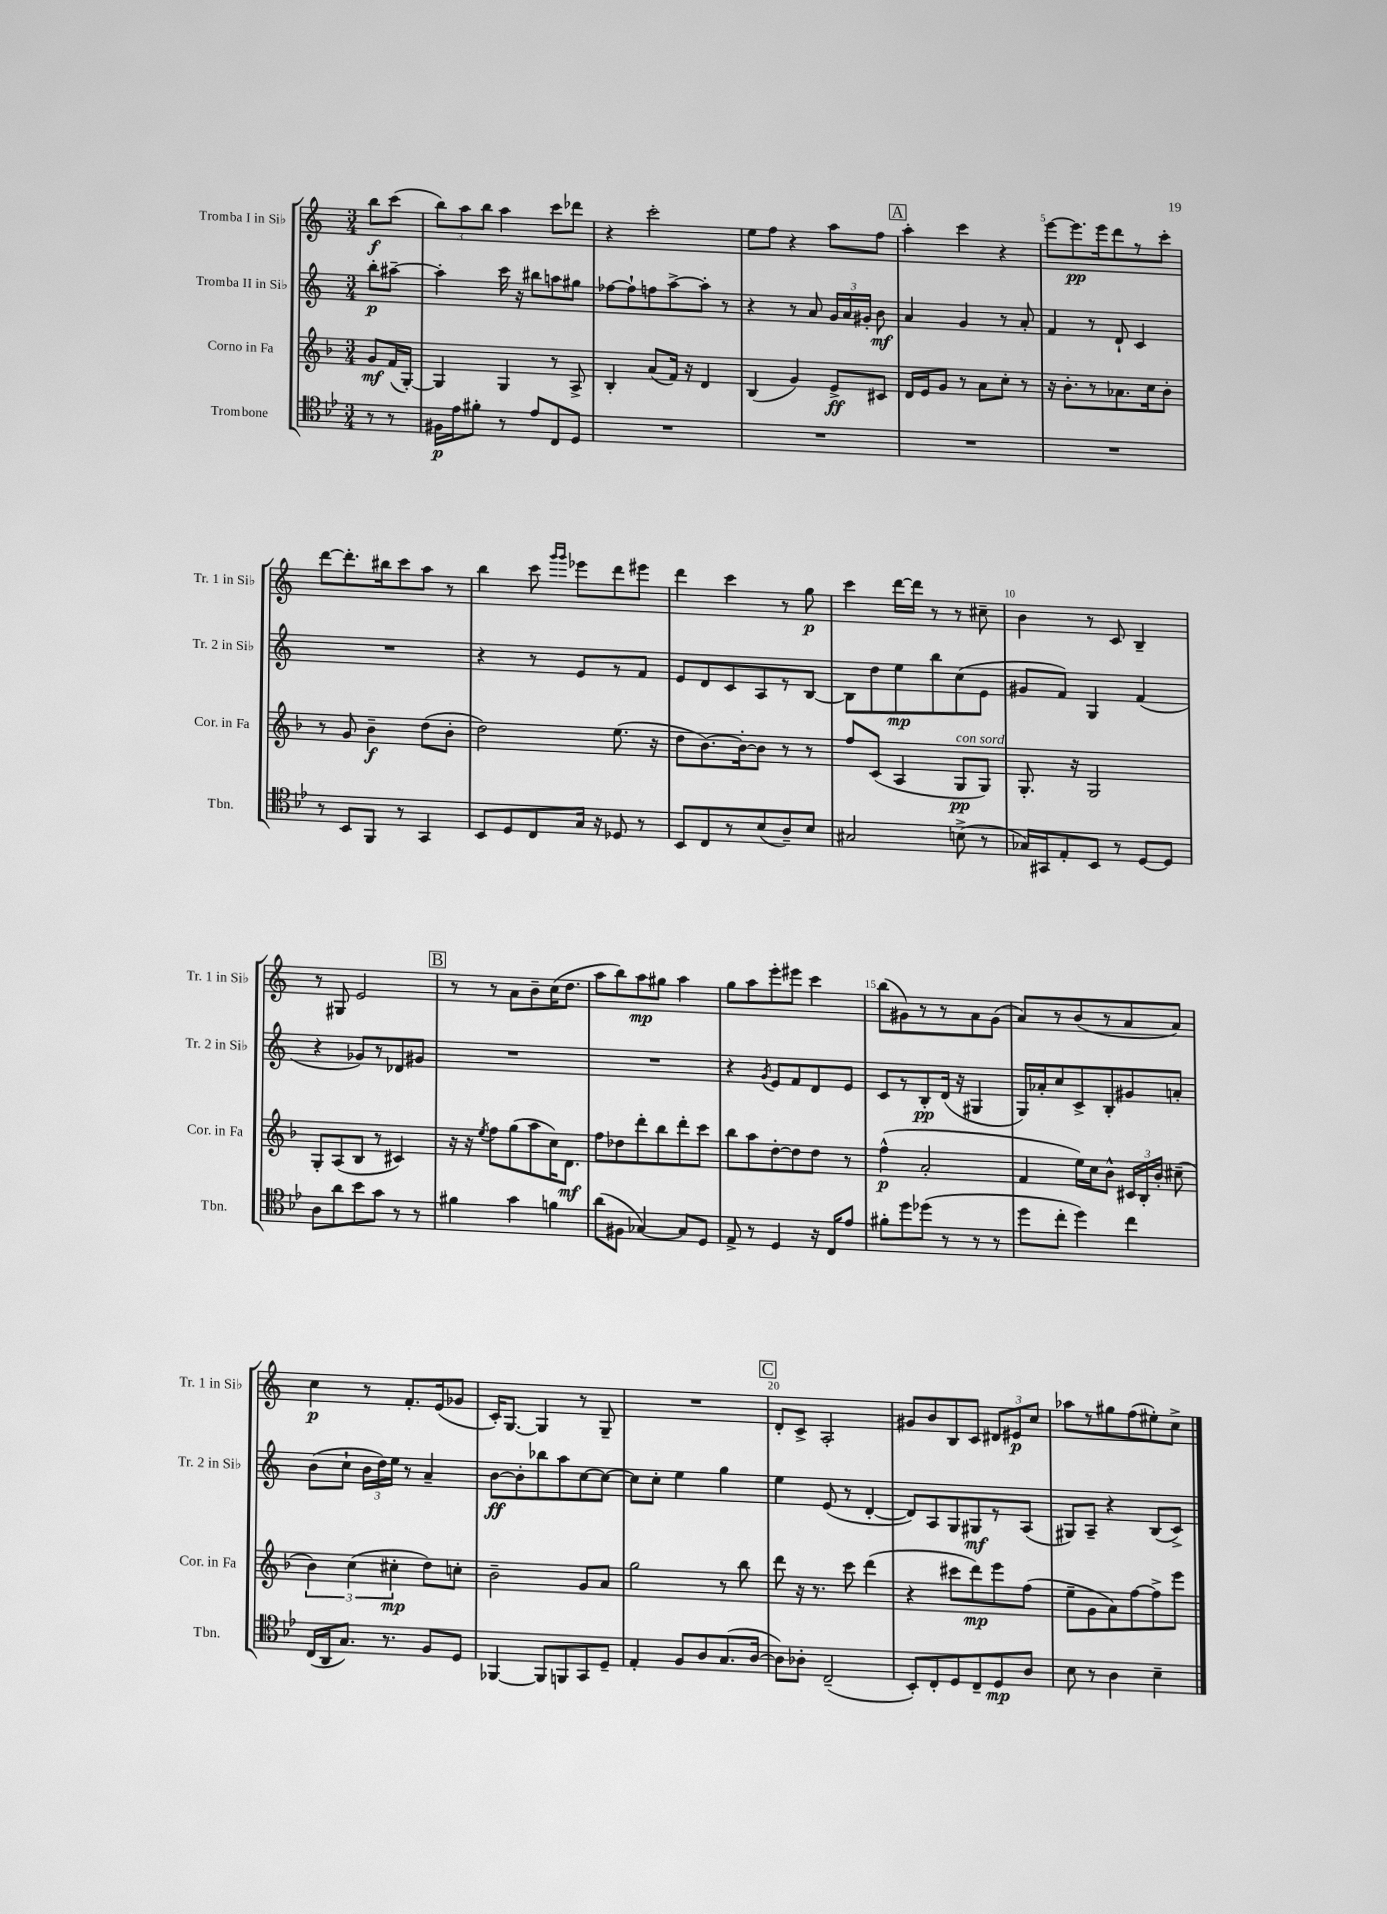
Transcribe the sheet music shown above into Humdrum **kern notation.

**kern	**kern	**kern	**kern
*staff4	*staff3	*staff2	*staff1
*clefC4	*clefG2	*clefG2	*clefG2
*k[b-e-]	*k[b-]	*k[]	*k[]
*M3/4	*M3/4	*M3/4	*M3/4
8r	8g	8bb'	8bb
8r	(16f	[8aa#~	(8ccc
.	[16G')	.	.
=	=	=	=
16F#	4G]	4aa#']	12bb)
16e-	.	.	.
.	.	.	12aa
8f#'	.	.	.
.	.	.	12bb
8r	4G	16ccc	4aa
.	.	16r	.
8e-	.	8bb#	.
8C	8r	8aa	8ccc
8D	8A^	8gg#	8ddd-
=	=	=	=
2.r	4B-'	[8ff-	4r
.	.	8ff-`]	.
.	(8a	8ff	2ccc'
.	16f)	[8aa^	.
.	16r	.	.
.	4d	8aa']	.
.	.	8r	.
=	=	=	=
2.r	(4B-	4r	8ee
.	.	.	8ff
.	4g)	8r	4r
.	.	8a	.
.	8e^	24g	8aa
.	.	24a	.
.	.	24g#'	.
.	8c#	8b	8ff
=	=	=	=
2.r	16d	4a	4aa'
.	16e	.	.
.	8g	.	.
.	8r	4g	4ccc
.	8a	.	.
.	8cc'	8r	4r
.	8r	8a'	.
=	=	=	=
2.r	16r	4f	[8eee
.	8.b-'	.	.
.	.	.	8.eee]
.	8r	8r	.
.	.	.	16eee
.	8.a-	8d`	8ddd
.	.	4c	8r
.	16cc	.	.
.	8b-'	.	8ccc'
=	=	=	=
8r	8r	2.r	[8ddd
8BB-	8g	.	8.ddd']
8FF	4b-~	.	.
.	.	.	16bb#
8r	.	.	8ccc
4GG	(8dd	.	8aa
.	8b-'	.	8r
=	=	=	=
8BB-	2dd)	4r	4bb
8D	.	.	.
8C	.	8r	8ccc
.	.	.	16qqggg
.	.	.	16qqggg
16G	.	8e	8eee-
16r	.	.	.
8D-	(8.ee	8r	8ddd
8r	.	8f	8eee#
.	16r	.	.
=	=	=	=
8BB-	8dd	8e	4ddd
8C	[8.b-)	8d	.
8r	.	8c	4ccc
.	16b-'_	.	.
(8B-	8b-]	8A	.
8A~)	8r	8r	8r
8B-	8r	[8B	8gg
=	=	=	=
2G#	8ff	8B]	4ccc
.	(8c	8dd	.
.	4A	8ee	[16ddd
.	.	.	16ddd]
.	.	8bb	8r
(8B^	8G	(8cc	8r
8r	8G)	8e	8cc#~
=	=	=	=
16G-)	8.G'	8g#	4b
16GG#	.	.	.
8E-'	.	8f)	.
.	16r	.	.
8BB-	2G	4G	8r
8r	.	.	8c
[8D	.	(4f	4B~
8D]	.	.	.
=	=	=	=
8A	8G'	4r	8r
8a	(8A	.	8G#
8b-	8B-	8g-)	2e
8g	8r	8r	.
8r	4c#)	8d-	.
8r	.	8g#	.
=	=	=	=
4f#	16r	2.r	8r
.	16r	.	.
.	8qee	.	.
.	8ff	.	8r
4g	(8gg	.	8a
.	8aa	.	8b~
4f	16cc)	.	(16cc
.	8.d	.	8.dd
=	=	=	=
(8a	8ff	2.r	8aa
8F#	8dd-	.	8bb)
[4G-)	8ddd'	.	8aa
.	8bb-	.	8gg#
8G-]	8ddd'	.	4aa
8D	8ccc	.	.
=	=	=	=
8E-^	8bb-	4r	8gg
8r	8aa	.	8aa
.	.	8qg	.
4D	[8dd'	8e	8eee'
.	8dd]	8f	8eee#
16r	8dd	8d	4ccc
16C	.	.	.
8e-	8r	8e	.
=	=	=	=
8f#'	(4ff^^	8c	(8bb
8dd	.	8r	8g#)
(8dd-	2a'	8B'	8r
8r	.	(16d	8r
.	.	16r	.
8r	.	4G#	8a
8r	.	.	(8g#
=	=	=	=
8dd	4f	16G)	8a)
.	.	16a-'	.
8cc'	.	8cc	8r
4dd)	16ee)	8c^	(8b
.	16cc	.	.
.	8b-^^	8B'	8r
4cc	24c#	8g#	8a
.	24B-'	.	.
.	24b-'	.	.
.	(8cc#~	8a'	8a)
=	=	=	=
(16C	6b-)	(8b	4cc
16AA	.	.	.
8.G)	.	8cc`	.
.	(6cc	.	.
.	.	24b	8r
.	.	24dd)	.
8.r	.	.	.
.	6cc#'	24ee	.
.	.	8r	8.f'
8F	8dd)	4a~	.
.	.	.	(16e
8D	8cc'	.	8g-
=	=	=	=
[4FF-	2b-~	[8b	16c')
.	.	.	[8.G
.	.	8b']	.
8FF-]	.	8bb-	4G]
8FF	.	8aa	.
8GG	8g	[8cc	8r
8D~	8a	8cc_	8G~
=	=	=	=
4E-'	2gg	8cc]	2.r
.	.	8cc'	.
8F	.	4ee	.
8A	.	.	.
(8.G	8r	4gg	.
.	8bb-	.	.
[16A	.	.	.
=	=	=	=
8A])	8ddd	4ee	8d'
8A-'	16r	.	8c^
.	8.r	.	.
(2C~	.	(8e	2A'
.	8ccc	8r	.
.	(4ddd	[4d'	.
=	=	=	=
8BB-')	4r	8d])	8g#
8C'	.	8A	8b
8D	8ccc#	8G	8B
8C~	8ddd)	8G#	8c
8D	8eee	8r	12d#
.	.	.	12e#
8A	(8ff	(8A	.
.	.	.	12cc
=	=	=	=
8B-	8ee~	8G#)	8aa-
8r	8g	8A~	8r
4A	8a)	4r	8gg#
.	[8ff	.	(8ff
4B-~	8ff^]	(8B	8ee#')
.	8eee	8c^)	8cc^
==	==	==	==
*-	*-	*-	*-
